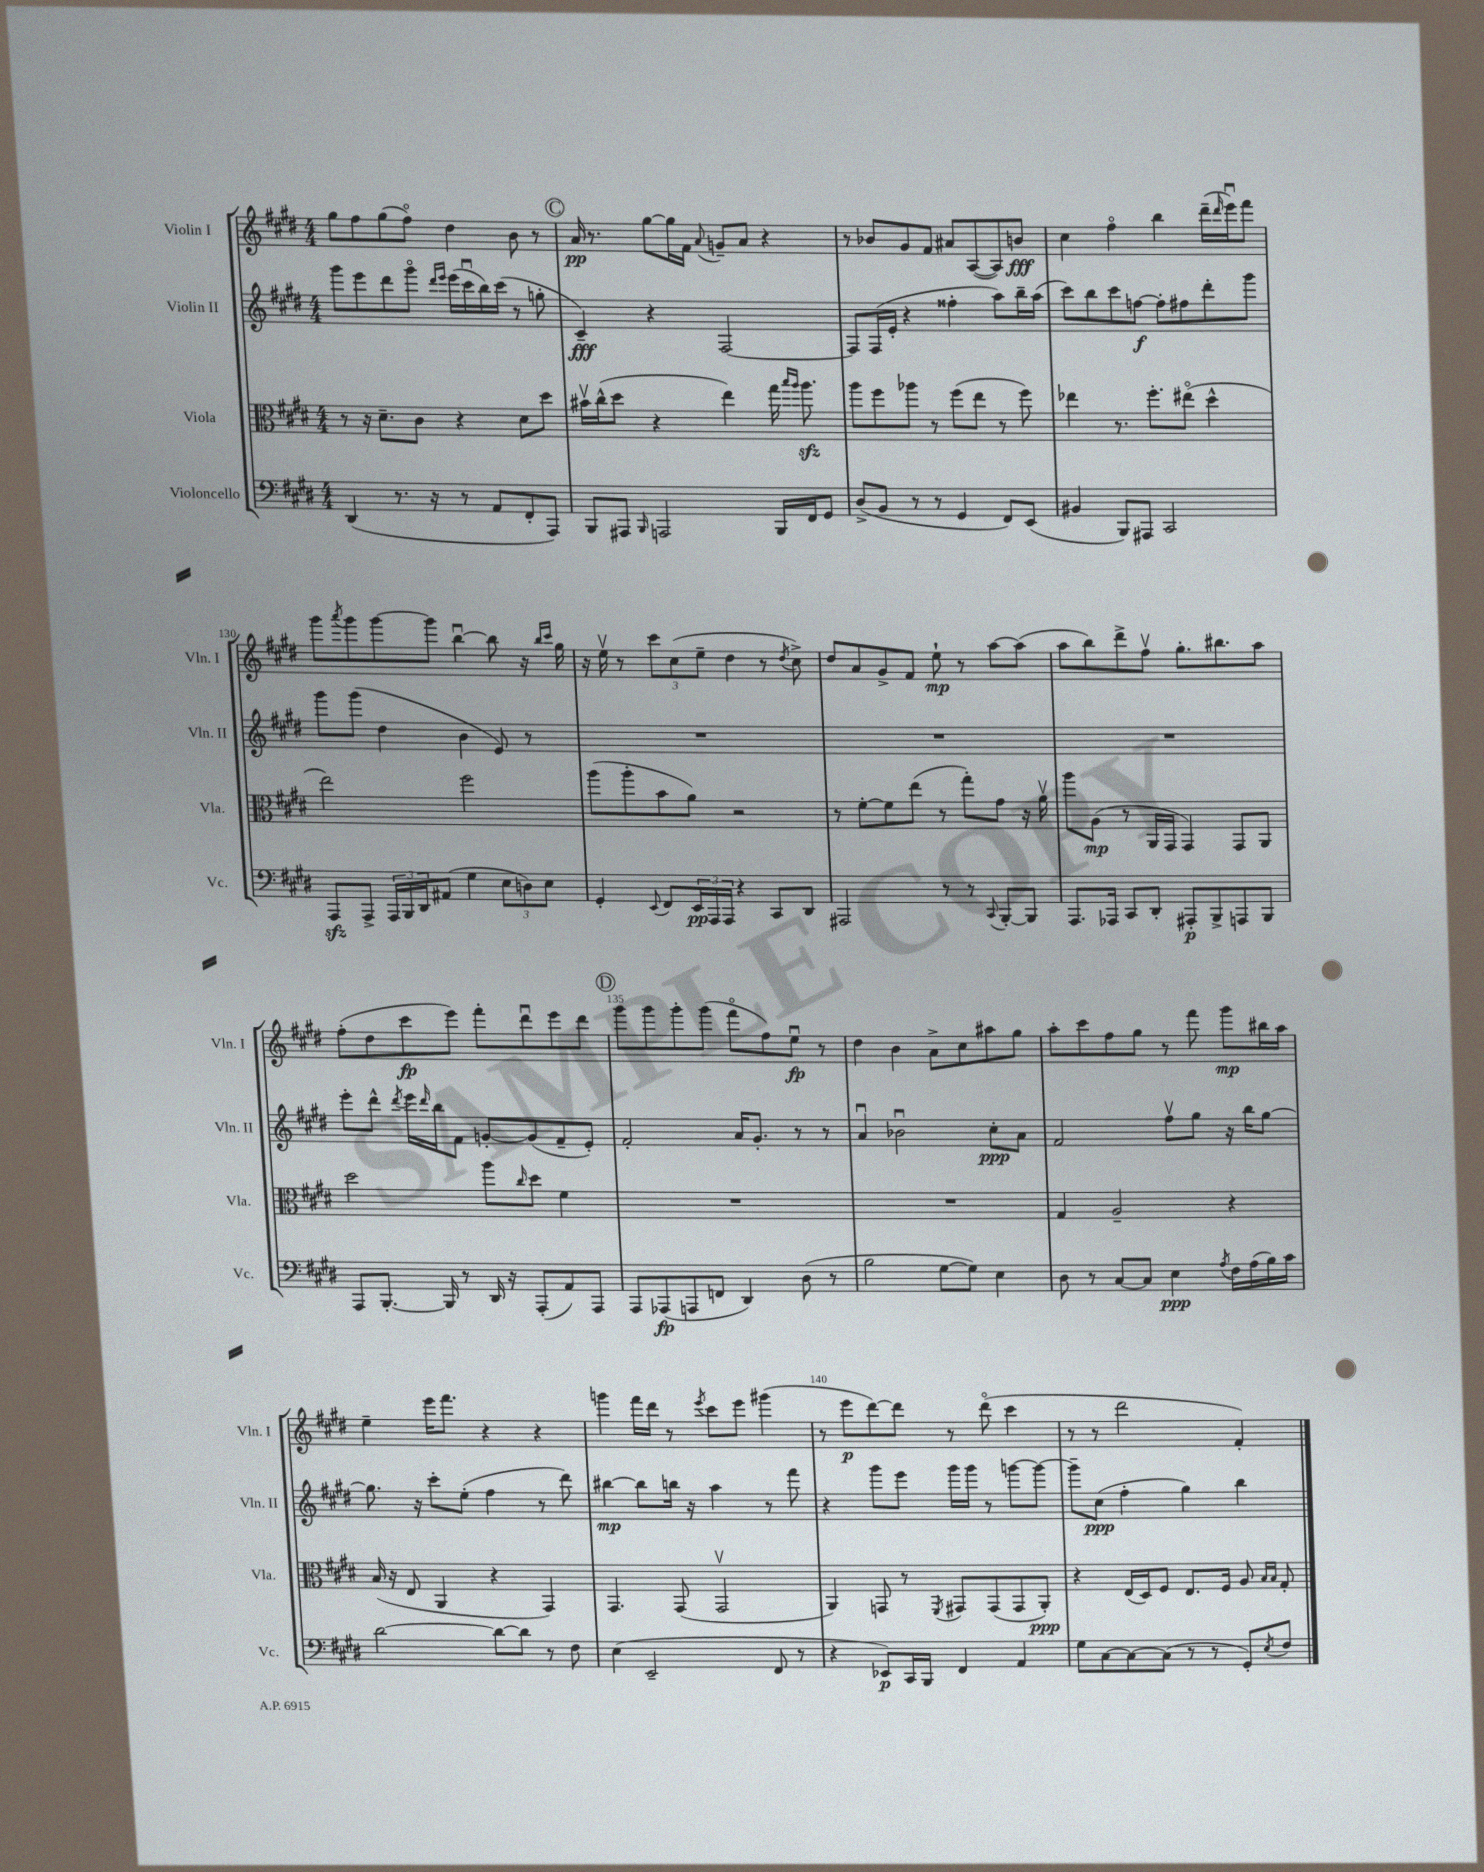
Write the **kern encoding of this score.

**kern	**kern	**kern	**kern
*staff4	*staff3	*staff2	*staff1
*clefF4	*clefC3	*clefG2	*clefG2
*k[f#c#g#d#]	*k[f#c#g#d#]	*k[f#c#g#d#]	*k[f#c#g#d#]
*M4/4	*M4/4	*M4/4	*M4/4
(4DD#	8r	8ggg#	8gg#
.	16r	8eee	8ff#
.	8.d#~	.	.
8.r	.	8ddd#	(8gg#
.	8c#	8ggg#o	8ff#o)
16r	.	.	.
.	.	16qqddd#	.
.	.	16qqeee	.
8r	4r	(16eee	4dd#
.	.	16ccc#u	.
8AA	.	16bb)	.
.	.	(16ccc#	.
8FF#'	8d#	8r	8b
8AAA)	8dd#	8gg'	8r
=	=	=	=
8BBB	16b#v	4c#~)	16a
.	(16cc#^^	.	8.r
8AAA#	8dd#	.	.
16qqBBB	.	.	.
2AAA	4r	4r	[8gg#
.	.	.	16gg#]
.	.	.	16f#
.	.	.	8qqa
.	4ee)	[2F#	8g~
.	.	.	8a
16BBB	16gg#	.	4r
.	16qqbb	.	.
.	16qqaa	.	.
16FF#	8.aa	.	.
8GG#	.	.	.
=	=	=	=
(8D#^	8aa	8F#]	8r
8BB	8ff#	(16F#	8b-
.	.	16e'	.
8r	8aa-	4r	8g#
8r	8r	.	8f#
4GG#	(8ff#	4ff##'	8a#
.	8ee	.	([8A
8FF#)	8r	8aa)	8A])
(8EE	8ff#)	16bb~	8b
.	.	(16aa	.
=	=	=	=
4BB#	4ee-	8ccc#)	4cc#
.	.	8bb	.
8BBB)	8.r	8ccc#	4ff#o
8AAA#	.	[8ff	.
.	8.ff#'	.	.
2CC#	.	8ff']	4bb
.	(8ee#o	8ff#	.
.	4dd#^^	8ddd#'	(16ddd#~
.	.	.	16qqddd#
.	.	.	16eeeu)
.	.	8ggg#	8fff#
=	=	=	=
8AAA	2ee)	8ggg#	8ggg#
.	.	.	8qaaa
8AAA^	.	(8ggg#	8ggg#
24AAA	.	4dd#	[8ggg#
24BBB	.	.	.
24DD#	.	.	.
(8AA#	.	.	8ggg#]
4G#	2ff#	4b	[4bbu
12E	.	8e)	8bb]
12D)	.	.	.
.	.	8r	16r
12E	.	.	.
.	.	.	16qqbb
.	.	.	16qqccc#
.	.	.	16gg#
=	=	=	=
4GG#'	(8aa	1r	16r
.	.	.	16eev
.	8aa'	.	8r
8qqEE	.	.	.
8FF#	8b	.	12ccc#
.	.	.	(12cc#
24EE	8a)	.	.
24AAA	.	.	12ee~
24AAA	.	.	.
4r	2r	.	4dd#
8CC#	.	.	8r
.	.	.	8qdd#
8DD#	.	.	8cc#^)
=	=	=	=
2AAA#	8r	1r	8dd#
.	[8f#'	.	8a
.	8f#]	.	8g#^
.	(8ee	.	8f#
8r	8r	.	8ee`
8r	8gg#')	.	8r
8qqCC#	.	.	.
[8BBB'	8g#	.	[8aa
8BBB]	16r	.	(8aa]
.	16av	.	.
=	=	=	=
8.AAA	8aa	1r	8aa
.	(8A	.	8bb)
16AAA-	.	.	.
8CC#	8r	.	8ddd#^
8DD#'	16AA	.	8ff#v
.	16GG#	.	.
8AAA#'	4GG#)	.	8.gg#'
8BBB^	.	.	.
.	.	.	8.bb#
8AAA	8GG#	.	.
8BBB	8AA	.	8aa
=	=	=	=
8AAA	2dd#	8eee'	(8ff#'
[8.BBB'	.	8ddd#^^	8dd#
.	.	8qddd#	.
.	.	16eee	8ccc#
.	.	16qqddd#	.
16BBB]	.	16bb	.
8r	.	8f#	8eee)
16DD#	8aa	[8g'	8fff#'
16r	.	.	.
.	16qqcc#	.	.
(8AAA'	8dd#	(8g]	8ddd#u
8AA)	4f#	8f#~	8eee
8AAA	.	8e')	8ddd#
=	=	=	=
8AAA	1r	2f#'	8ggg#
(8AAA-	.	.	8ggg#
8AAA	.	.	8ggg#'
8FF	.	.	(8ggg#
4DD#)	.	16a	8fff#o
.	.	8.g#'	.
.	.	.	8ff#)
(8D#	.	8r	8eeu
8r	.	8r	8r
=	=	=	=
2B	1r	4au	4dd#
.	.	2b-u	4b
[8G#	.	.	8a^
8G#])	.	.	8cc#
4E	.	8cc#'	8aa#
.	.	8a	8gg#
=	=	=	=
8D#	4G#	2f#	8aa'
8r	.	.	8ccc#
[8C#	2A~	.	8ff#
8C#]	.	.	8gg#
4E	.	8ff#v	8r
.	.	8gg#	8fff#
8qA	.	.	.
16F#	4r	16r	8ggg#
(16A	.	16bb	.
16B)	.	[8gg#	16bb#
16c#	.	.	16aa
=	=	=	=
[2d#	(16B	8.gg#]	4ee~
.	16r	.	.
.	8E	.	.
.	.	16r	.
.	4AA	8ccc#'	16eee
.	.	.	8.fff#
.	.	(8ee'	.
8d#_	4r	4ff#	4r
8d#]	.	.	.
8r	4GG#)	8r	4r
8F#	.	8ddd#)	.
=	=	=	=
(4E	4.GG#	[4bb#	4ggg
2EE~	.	8bb#]	16fff#
.	.	.	16ddd#
.	(8GG#	16bb	8r
.	.	16r	.
.	.	.	8qeee
.	2GG#v	4aa	8ccc#
.	.	.	8eee
8FF#	.	8r	(4ggg#
8r	.	8fff#	.
=	=	=	=
4r	4AA)	4r	8r
.	.	.	8eee
8EE-)	8GG	8ggg#	[8ddd#)
16CC#	8r	8eee	8ddd#]
16BBB	.	.	.
.	8qFF#	.	.
4FF#	8GG#	16ggg#	8r
.	.	16ggg#	.
.	(8GG#	8r	(8ddd#o
4AA	8GG#	[8ggg	4ccc#
.	8AA')	8ggg_	.
=	=	=	=
8G#	4r	8ggg~]	8r
[8C#	.	(8cc#	8r
8C#_	(16E	4ff#'	2ddd#
.	16D#)	.	.
(8C#]	8F#	.	.
8r	8.E	4gg#)	.
8r	.	.	.
.	16F#	.	.
8GG#')	8A	4bb	4f#')
.	16qqB	.	.
8qE	16qqB	.	.
8F#	8G#'	.	.
==	==	==	==
*-	*-	*-	*-
